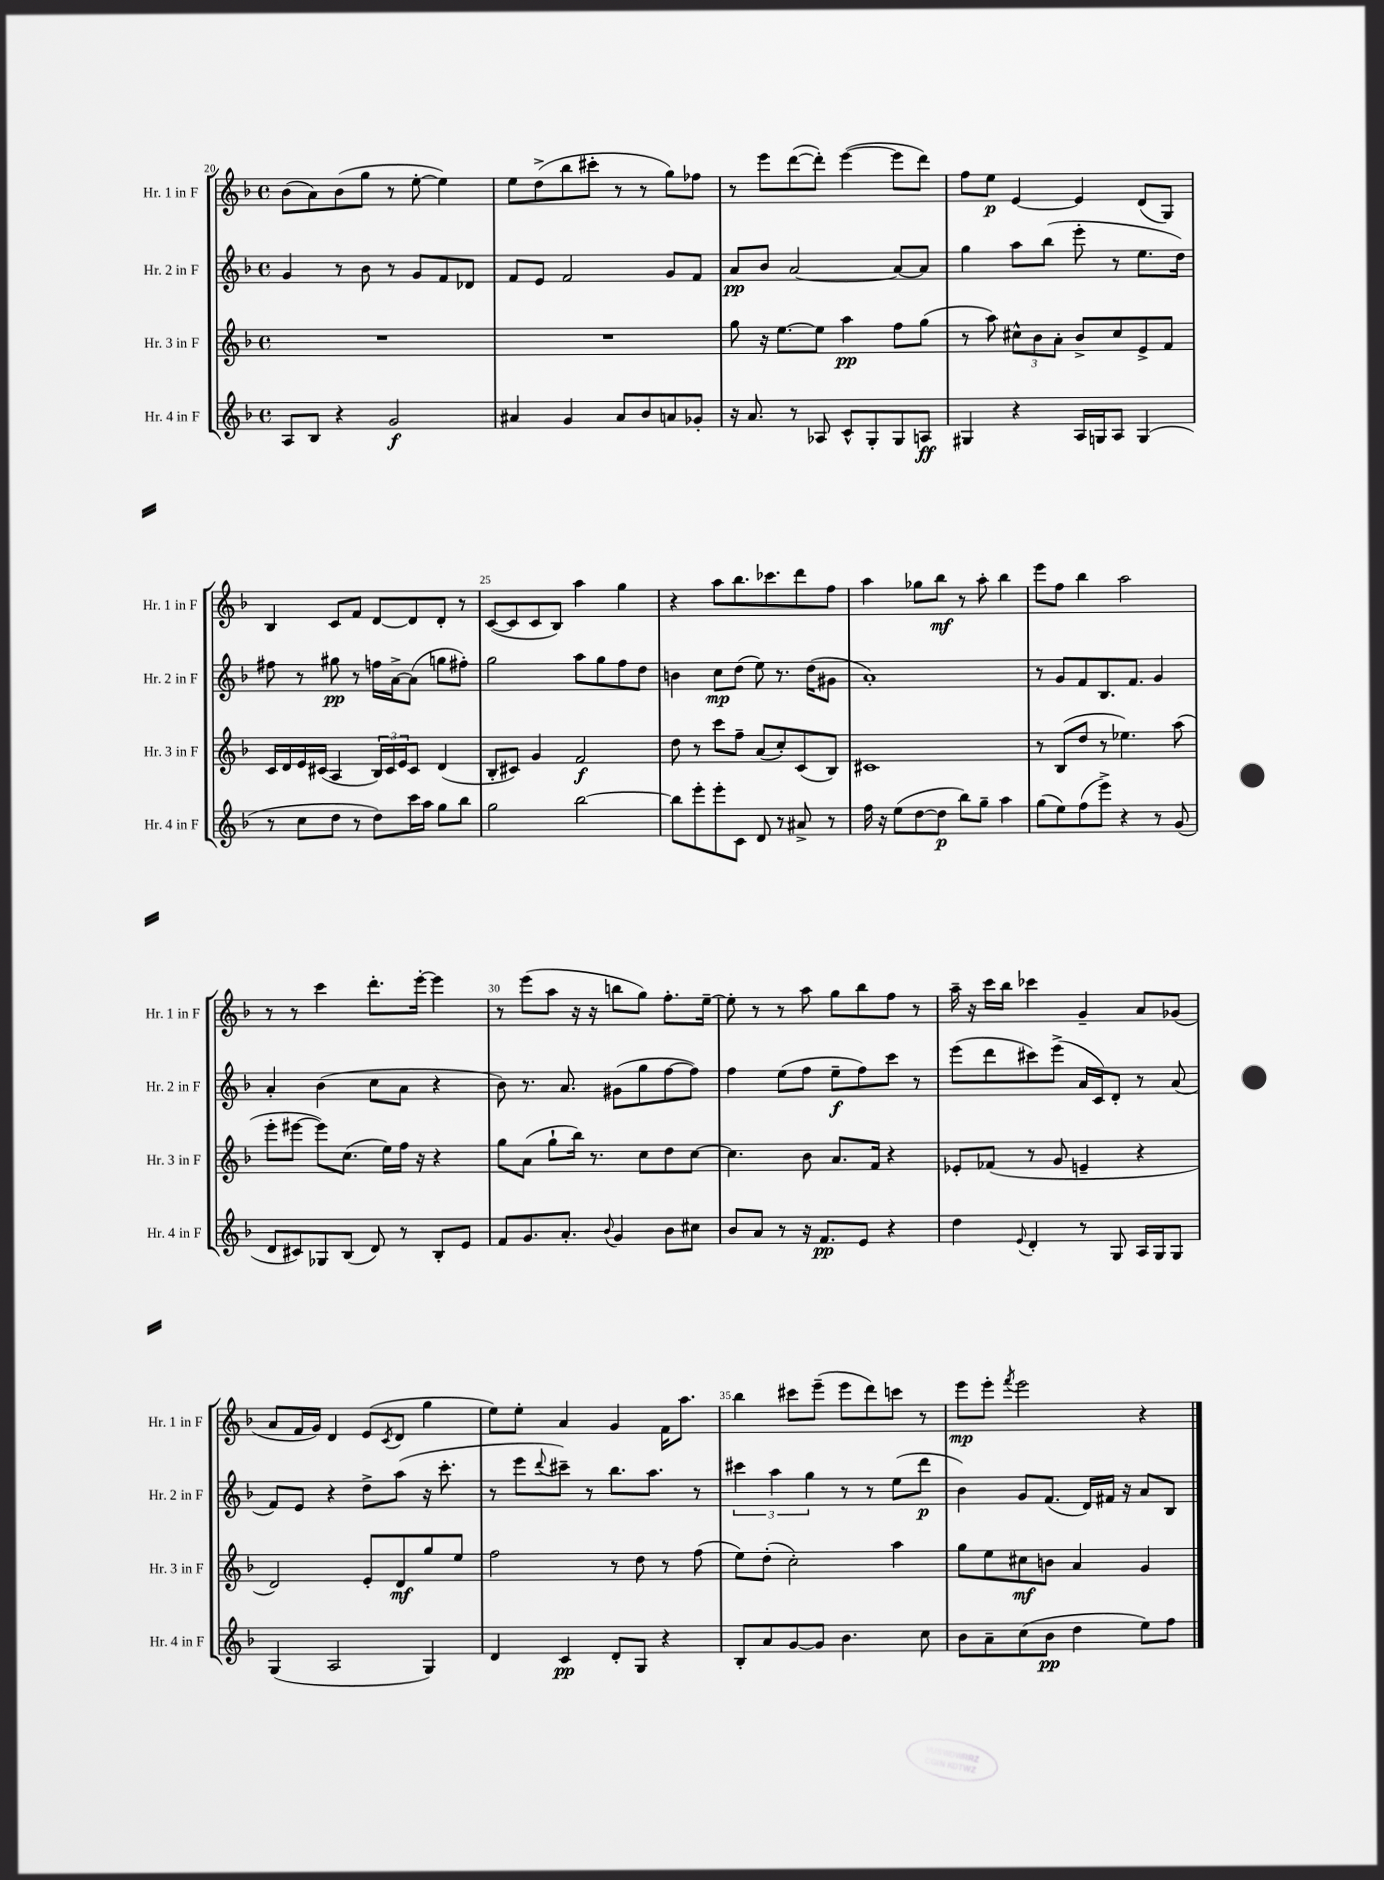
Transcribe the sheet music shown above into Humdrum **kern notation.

**kern	**dynam	**kern	**dynam	**kern	**dynam	**kern	**dynam
*part4	*part4	*part3	*part3	*part2	*part2	*part1	*part1
*staff4	*staff4	*staff3	*staff3	*staff2	*staff2	*staff1	*staff1
*I"Hr. 4 in F	*	*I"Hr. 3 in F	*	*I"Hr. 2 in F	*	*I"Hr. 1 in F	*
*I'Hr. 4 in F	*	*I'Hr. 3 in F	*	*I'Hr. 2 in F	*	*I'Hr. 1 in F	*
*clefG2	*	*clefG2	*	*clefG2	*	*clefG2	*
*k[b-]	*	*k[b-]	*	*k[b-]	*	*k[b-]	*
*M4/4	*	*M4/4	*	*M4/4	*	*M4/4	*
*met(c)	*	*met(c)	*	*met(c)	*	*met(c)	*
=20	=20	=20	=20	=20	=20	=20	=20
8A/L	.	1r	.	4g/	.	(8b-\L	.
8B-/J	.	.	.	.	.	8a\)	.
4r	.	.	.	8r	.	(8b-\	.
.	.	.	.	8b-\	.	8gg\J	.
2g/	f	.	.	8r	.	8r	.
.	.	.	.	8g/L	.	[8ee'\	.
.	.	.	.	8f/	.	4ee\])	.
.	.	.	.	8d-X/J	.	.	.
=21	=21	=21	=21	=21	=21	=21	=21
4a#X/	.	1r	.	8f/L	.	8ee\L	.
.	.	.	.	8e/J	.	(8dd^\	.
4g/	.	.	.	2f/	.	8bb-\	.
.	.	.	.	.	.	8ccc#X'\J	.
8a#/L	.	.	.	.	.	8r	.
8b-/	.	.	.	.	.	8r	.
8an/	.	.	.	8g/L	.	8gg\L)	.
8g-X'/J	.	.	.	8f/J	.	8ff-X\J	.
=22	=22	=22	=22	=22	=22	=22	=22
16r	.	8gg\	.	8a/L	pp	8r	.
8.a/	.	.	.	.	.	.	.
.	.	16r	.	8b-/J	.	8eee\L	.
.	.	[8.ee\L	.	.	.	.	.
8r	.	.	.	[2a/	.	([8ddd\	.
8A-X/	.	8ee\J]	.	.	.	8ddd'\J])	.
8c^^/L	.	4aa\	pp	.	.	([4eee\	.
8G'/	.	.	.	.	.	.	.
8G/	.	8ff\L	.	8a/L_	.	8eee\L]	.
8An/J	ff	(8gg\J	.	8a/J]	.	8ddd\J)	.
=23	=23	=23	=23	=23	=23	=23	=23
4G#X/	.	8r	.	4gg\	.	8ff\L	.
.	.	8aa\)	.	.	.	8ee\J	p
4r	.	12cc#X^^\L	.	8aa\L	.	[4e/	.
.	.	12b-\	.	.	.	.	.
.	.	.	.	(8bb-\J	.	.	.
.	.	12a'\J	.	.	.	.	.
16A/LL	.	8b-^/L	.	8eee'\	.	4e/]	.
16Gn/J	.	.	.	.	.	.	.
8A/J	.	8cc#/	.	8r	.	.	.
(4G/	.	8e^/	.	8.ee\L	.	(8d/L	.
.	.	8f/J	.	.	.	8G/J)	.
.	.	.	.	16dd\Jk)	.	.	.
!!LO:LB:g=z
=24	=24	=24	=24	=24	=24	=24	=24
8r	.	16c/LL	.	8ff#X\	.	4B-/	.
.	.	16d/	.	.	.	.	.
8cc\L	.	16e/	.	8r	.	.	.
.	.	(16c#X/JJ	.	.	.	.	.
8dd\J	.	4A/	.	8gg#X\	pp	8c/L	.
8r	.	.	.	8r	.	8f/J	.
8dd\L)	.	24B-/LL)	.	16ffn\LL	.	[8d/L	.
.	.	24c#/	.	.	.	.	.
.	.	.	.	[16a^\J	.	.	.
.	.	24e/J	.	.	.	.	.
16ccc\L	.	8c#/J	.	(8a\J]	.	8d/]	.
16aa\JJ	.	.	.	.	.	.	.
8gg\L	.	(4d/	.	8ggn\L	.	8d'/J	.
8bb-\J	.	.	.	8ff#X'\J)	.	8r	.
=25	=25	=25	=25	=25	=25	=25	=25
2gg\	.	8B-'/L	.	2gg\	.	([8c/L	.
.	.	8c#X/J)	.	.	.	8c/]	.
.	.	4g/	.	.	.	8c/	.
.	.	.	.	.	.	8B-/J)	.
[2bb-\	.	2f/	f	8aa\L	.	4aa\	.
.	.	.	.	8gg\	.	.	.
.	.	.	.	8ff\	.	4gg\	.
.	.	.	.	8dd\J	.	.	.
=26	=26	=26	=26	=26	=26	=26	=26
8bb-\L]	.	8dd\	.	4bn\	.	4r	.
8eee'\	.	8r	.	.	.	.	.
8eee'\	.	8ccc\L	.	8cc\L	mp	8aa\L	.
8c\J	.	8ff~\J	.	(8dd\J	.	8.bb-\	.
8d/	.	(8a/L	.	8ee\)	.	.	.
.	.	.	.	.	.	8.ccc-X\	.
8r	.	8cc'/)	.	8.r	.	.	.
8a#X^/	.	(8c/	.	.	.	8ddd\	.
.	.	.	.	(16dd\KL	.	.	.
8r	.	8B-/J)	.	8g#X\J	.	8ff\J	.
=27	=27	=27	=27	=27	=27	=27	=27
16ff\	.	1c#X	.	1a')	.	4aa\	.
16r	.	.	.	.	.	.	.
(8ee\L	.	.	.	.	.	.	.
[8dd\	.	.	.	.	.	8gg-X\L	.
8dd\J]	p	.	.	.	.	8bb-\J	mf
8bb-\L)	.	.	.	.	.	8r	.
8gg~\J	.	.	.	.	.	8aa'\	.
4aa\	.	.	.	.	.	4bb-\	.
=28	=28	=28	=28	=28	=28	=28	=28
(8gg\L	.	8r	.	8r	.	8eee\L	.
8ee\)	.	(8B-/L	.	8g/L	.	8ff\J	.
(8ff\	.	8dd/J	.	8f/	.	4bb-\	.
8eee^\J)	.	8r	.	8.B-/	.	.	.
4r	.	4.ee-X\)	.	.	.	2aa\	.
.	.	.	.	8.f/J	.	.	.
8r	.	.	.	4g/	.	.	.
(8g/	.	(8aa\	.	.	.	.	.
!!LO:LB:g=z
=29	=29	=29	=29	=29	=29	=29	=29
8d/L	.	8eee'\L	.	4a'/	.	8r	.
8c#X/)	.	[8eee#X\J	.	.	.	8r	.
8G-X/	.	8eee#\L])	.	(4b-\	.	4ccc\	.
(8B-/J	.	(8.cc\J	.	.	.	.	.
8d/)	.	.	.	8cc\L	.	8.ddd'\L	.
.	.	16ee\LL)	.	.	.	.	.
8r	.	16ff\JJ	.	8a\J	.	.	.
.	.	16r	.	.	.	[16eee'\Jk	.
8B-'/L	.	4r	.	4r	.	4eee\]	.
8e/J	.	.	.	.	.	.	.
=30	=30	=30	=30	=30	=30	=30	=30
8f/L	.	8gg\L	.	8b-\)	.	8r	.
8.g/	.	(8a\J	.	8.r	.	(8eee\L	.
.	.	8gg`\L	.	.	.	8aa\J	.
8.a'/J	.	.	.	8.a/	.	.	.
.	.	16bb-\Jk)	.	.	.	16r	.
.	.	8.r	.	.	.	16r	.
8qqb-/	.	.	.	.	.	.	.
4g/	.	.	.	(8g#X\L	.	8bbn\L	.
.	.	8cc\L	.	8gg\	.	8gg\J)	.
8b-\L	.	8dd\	.	[8ff\	.	8.ff'\L	.
8cc#X\J	.	[8cc\J	.	8ff\J])	.	.	.
.	.	.	.	.	.	[16ee~\Jk	.
=31	=31	=31	=31	=31	=31	=31	=31
8b-/L	.	4.cc\]	.	4ff\	.	8ee'\]	.
8a/J	.	.	.	.	.	8r	.
8r	.	.	.	(8ee\L	.	8r	.
16r	.	8b-\	.	8ff\J	.	8aa\	.
8.f/L	pp	.	.	.	.	.	.
.	.	8.a/L	.	8ee~\L	f	8gg\L	.
8e/J	.	.	.	8ff\)	.	8bb-\	.
.	.	16f/Jk	.	.	.	.	.
4r	.	4r	.	8ccc\J	.	8ff\J	.
.	.	.	.	8r	.	8r	.
=32	=32	=32	=32	=32	=32	=32	=32
4dd\	.	8e-X'/L	.	(8eee\L	.	16aa~\	.
.	.	.	.	.	.	16r	.
.	.	(8f-X/J	.	8ddd\	.	16ccc\LL	.
.	.	.	.	.	.	16bb-\JJ	.
8qqe/	.	.	.	.	.	.	.
4d'/	.	8r	.	8ccc#X\)	.	4ccc-X\	.
.	.	8g/	.	(8eee^\J	.	.	.
8r	.	4en~/	.	16a/LL	.	4g~/	.
.	.	.	.	16c/J)	.	.	.
8G/	.	.	.	8d'/J	.	.	.
16A/LL	.	4r	.	8r	.	8a/L	.
16G/J	.	.	.	.	.	.	.
8G/J	.	.	.	(8a/	.	(8g-X/J	.
!!LO:LB:g=z
=33	=33	=33	=33	=33	=33	=33	=33
(4G/	.	2d/)	.	8f/L)	.	8a/L	.
.	.	.	.	8e/J	.	16f/L	.
.	.	.	.	.	.	16g/JJ)	.
2A/	.	.	.	4r	.	4d/	.
.	.	8e'/L	.	8dd^\L	.	(8e/L	.
.	.	.	.	.	.	8qc/	.
.	.	8d/	mf	(8aa\J	.	8d/J	.
4G/)	.	8gg/	.	16r	.	4gg\	.
.	.	.	.	8.ccc'\	.	.	.
.	.	8ee/J	.	.	.	.	.
=34	=34	=34	=34	=34	=34	=34	=34
4d/	.	2ff\	.	8r	.	8ee\L)	.
.	.	.	.	8eee\L	.	8ee'\J	.
.	.	.	.	8qqddd/	.	.	.
4c/	pp	.	.	8ccc#X~\J)	.	4a/	.
.	.	.	.	8r	.	.	.
8d'/L	.	8r	.	8.bb-\L	.	4g/	.
8G/J	.	8dd\	.	.	.	.	.
.	.	.	.	8.aa\J	.	.	.
4r	.	8r	.	.	.	16f\KL	.
.	.	.	.	.	.	8.aa\J	.
.	.	(8ff\	.	8r	.	.	.
=35	=35	=35	=35	=35	=35	=35	=35
8B-'/L	.	8ee\L)	.	6ccc#X\	.	4bb-\	.
8a/	.	(8dd'\J	.	.	.	.	.
.	.	.	.	6aa\	.	.	.
[8g/	.	2cc'\)	.	.	.	8ccc#X\L	.
.	.	.	.	6gg\	.	.	.
8g/J]	.	.	.	.	.	(8eee~\J	.
4.b-\	.	.	.	8r	.	8eee\L	.
.	.	.	.	8r	.	8ddd\)	.
.	.	4aa\	.	(8ee\L	.	8cccn\J	.
8cc\	.	.	.	8ddd\J	p	8r	.
=36	=36	=36	=36	=36	=36	=36	=36
8b-\L	.	8gg\L	.	4b-\)	.	8eee\L	mp
8a~\	.	8ee\	.	.	.	8eee'\J	.
.	.	.	.	.	.	8qfff/	.
(8cc\	.	8cc#X\	mf	8g/L	.	2eee\	.
8b-\J	pp	8bn\J	.	(8.f/J	.	.	.
4dd\	.	4a/	.	.	.	.	.
.	.	.	.	16d/LL)	.	.	.
.	.	.	.	16f#X/JJ	.	.	.
.	.	.	.	16r	.	.	.
8ee\L)	.	4g/	.	8a/L	.	4r	.
8ff\J	.	.	.	8B-/J	.	.	.
==	==	==	==	==	==	==	==
*-	*-	*-	*-	*-	*-	*-	*-
